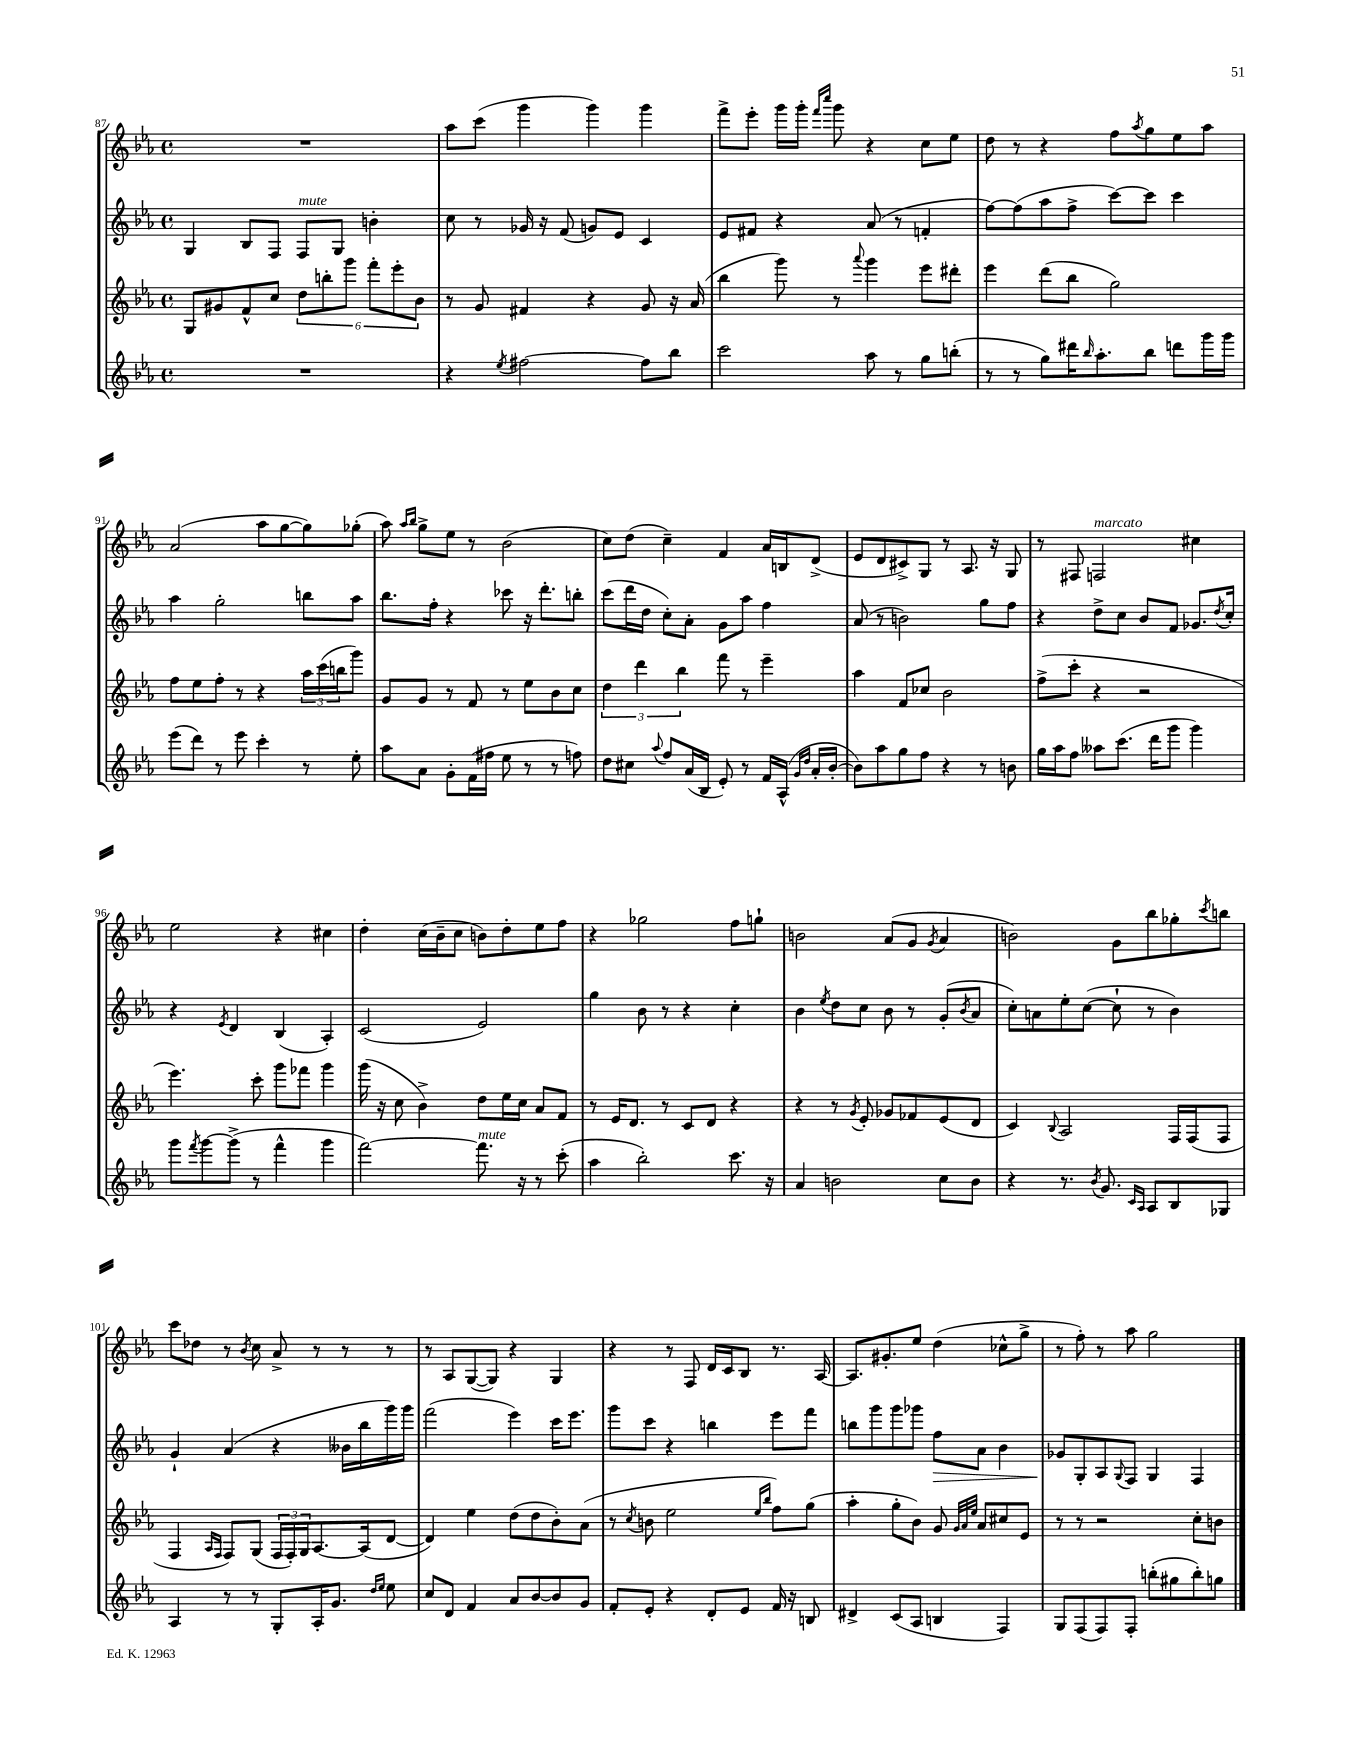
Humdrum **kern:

**kern	**kern	**kern	**dynam	**kern
*part4	*part3	*part2	*part2	*part1
*staff4	*staff3	*staff2	*staff2	*staff1
*clefG2	*clefG2	*clefG2	*	*clefG2
*k[b-e-a-]	*k[b-e-a-]	*k[b-e-a-]	*	*k[b-e-a-]
*M4/4	*M4/4	*M4/4	*	*M4/4
*met(c)	*met(c)	*met(c)	*	*met(c)
=87	=87	=87	=87	=87
1r	8G/L	4G/	.	1r
.	8g#X/	.	.	.
.	8f^^/	8B-/L	.	.
.	8cc/J	8F/J	.	.
!	!	!LO:TX:a:i:t=mute	!	!
.	12dd\L	8F/L	.	.
.	12bbn'\	.	.	.
.	.	8G/J	.	.
.	12ggg\J	.	.	.
.	12fff'\L	4bn'\	.	.
.	12eee-'\	.	.	.
.	12b-\J	.	.	.
=88	=88	=88	=88	=88
4r	8r	8cc\	.	8aa-\L
.	8g/	8r	.	(8ccc\J
8qee-/	.	.	.	.
[2ff#X\	4f#X/	16g-X/	.	4ggg\
.	.	16r	.	.
.	.	(8f/	.	.
.	4r	8gn/L)	.	4ggg\)
.	.	8e-/J	.	.
8ff#\L]	8g/	4c/	.	4ggg\
8bb-\J	16r	.	.	.
.	(16a-/	.	.	.
=89	=89	=89	=89	=89
2ccc\	4bb-\	8e-/L	.	8fff^\L
.	.	8f#X/J	.	8eee-'\J
.	8ggg\)	4r	.	16ggg\LL
.	.	.	.	16ggg'\JJ
.	.	.	.	16qqfff/LL
.	.	.	.	16qqcccc/JJ
.	8r	.	.	8ggg\
.	8qqaaa-/	.	.	.
8aa-\	4ggg\	(8a-/	.	4r
8r	.	8r	.	.
8gg\L	8eee-\L	4fn'/	.	8cc\L
(8bbn'\J	8ddd#X'\J	.	.	8ee-\J
=90	=90	=90	=90	=90
8r	4eee-\	[8ff\L)	.	8dd\
8r	.	(8ff\]	.	8r
8gg\L)	(8ddd\L	8aa-\	.	4r
16ddd#X\K	8bb-\J	8ff^\J	.	.
16qqbb-/	.	.	.	.
8.aa-'\	.	.	.	.
.	2gg\)	[8ccc\L)	.	8ff\L
.	.	.	.	8qaa-/
8bb-\J	.	8ccc\J]	.	8gg\
8dddn\L	.	4ccc\	.	8ee-\
16ggg\L	.	.	.	8aa-\J
16ggg\JJ	.	.	.	.
!!LO:LB:g=z
=91	=91	=91	=91	=91
(8eee-\L	8ff\L	4aa-\	.	(2a-/
8ddd\J)	8ee-\	.	.	.
8r	8ff'\J	2gg'\	.	.
8eee-\	8r	.	.	.
4ccc'\	4r	.	.	8aa-\L
.	.	.	.	[8gg\
8r	24aa-\LL	8bbn\L	.	8gg\])
.	(24ccc\	.	.	.
.	24bbn\J	.	.	.
8ee-'\	8ggg\J)	8aa-\J	.	(8gg-X'\J
=92	=92	=92	=92	=92
8aa-\L	8g/L	8.bb-\L	.	8aa-\)
.	.	.	.	16qqaa-/LL
.	.	.	.	16qqbb-/JJ
8a-\J	8g/J	.	.	8gg^\L
.	.	16ff'\Jk	.	.
8g'\L	8r	4r	.	8ee-\J
(16f\L	8f/	.	.	8r
16ff#X\JJ	.	.	.	.
8ee-\	8r	8ccc-X\	.	(2b-\
8r	8ee-\L	16r	.	.
.	.	8.ddd'\L	.	.
8r	8b-\	.	.	.
8ffn\)	8cc\J	8bbn'\J	.	.
=93	=93	=93	=93	=93
8dd\L	6dd\	(8ccc\L	.	8cc\L)
8cc#X\J	.	16ddd\L	.	(8dd\J
.	6ddd\	.	.	.
.	.	16dd\JJ	.	.
8qqaa-/	.	.	.	.
8ff/L	.	8cc'\L)	.	4cc~\)
.	6bb-\	.	.	.
(16a-/L	.	8a-'\J	.	.
16B-/JJ	.	.	.	.
8e-'/)	8fff\	8g\L	.	4f/
8r	8r	8aa-\J	.	.
16f/LL	4eee-~\	4ff\	.	16a-/LL
(16A-^^/JJ	.	.	.	16Bn/J
16qqg/LL	.	.	.	.
16qqdd/JJ	.	.	.	.
16a-'/LL	.	.	.	(8d^/J
[16b-'/JJ	.	.	.	.
=94	=94	=94	=94	=94
8b-\L])	4aa-\	(8a-/	.	8e-/L
8aa-\	.	8r	.	8d/
8gg\	8f/L	2bn\)	.	8c#X^/)
8ff\J	8cc-X/J	.	.	8G/J
4r	2b-\	.	.	8r
.	.	.	.	8.A-/
8r	.	8gg\L	.	.
.	.	.	.	16r
8bn\	.	8ff\J	.	8G/
=95	=95	=95	=95	=95
16gg\LL	(8ff^\L	4r	.	8r
16aa-\J	.	.	.	.
8ff\J	8ccc'\J	.	.	8F#X/
!	!	!	!	!LO:TX:a:i:t=marcato
8aa--X\L	4r	8dd^\L	.	2Fn/
(8.ccc\J	.	8cc\J	.	.
.	2r	8b-/L	.	.
16ddd\KL	.	.	.	.
8ggg\J	.	8f/J	.	.
4ggg\)	.	8.g-X/L	.	4cc#X\
.	.	8qdd/	.	.
.	.	16cc'/Jk	.	.
!!LO:LB:g=z
=96	=96	=96	=96	=96
8ggg\L	4.eee-\)	4r	.	2ee-\
8qfff/	.	.	.	.
[8ggg\	.	.	.	.
.	.	8qe-/	.	.
(8ggg^\J]	.	4d/	.	.
8r	8ccc'\	.	.	.
4fff^^\	8ggg\L	(4B-/	.	4r
.	8fff-X\J	.	.	.
4ggg\	4ggg\	4A-'/)	.	4cc#X\
=97	=97	=97	=97	=97
[2fff\)	(16ggg\	(2c/	.	4dd'\
.	16r	.	.	.
.	8cc\	.	.	.
.	4b-^\)	.	.	(16cc\LL
.	.	.	.	16b-~\J
.	.	.	.	8cc\J
!LO:TX:a:i:t=mute	!	!	!	!
8.fff\]	8dd\L	2e-/)	.	8bn\L)
.	16ee-\L	.	.	8dd'\
16r	16cc\JJ	.	.	.
8r	8a-/L	.	.	8ee-\
(8ccc'\	8f/J	.	.	8ff\J
=98	=98	=98	=98	=98
4aa-\	8r	4gg\	.	4r
.	16e-/KL	.	.	.
.	8.d/J	.	.	.
2bb-'\)	.	8b-\	.	2gg-X\
.	8r	8r	.	.
.	8c/L	4r	.	.
.	8d/J	.	.	.
8.ccc\	4r	4cc'\	.	8ff\L
.	.	.	.	8ggn`\J
16r	.	.	.	.
=99	=99	=99	=99	=99
4a-/	4r	4b-\	.	2bn\
.	.	8qee-/	.	.
2bn\	8r	8dd\L	.	.
.	8qg/	.	.	.
.	8e-'/	8cc\J	.	.
.	8g-X/L	8b-\	.	(8a-/L
.	8f-X/	8r	.	8g/J
.	.	.	.	8qg/
8cc\L	(8e-/	(8g'/L	.	4a-/
.	.	8qb-/	.	.
8b\J	8d/J	8a-/J	.	.
=100	=100	=100	=100	=100
4r	4c/)	8cc'\L)	.	2bn\)
.	.	8an\	.	.
.	8qqB-/	.	.	.
8.r	2A-/	8ee-'\	.	.
.	.	([8cc\J	.	.
8qb-/	.	.	.	.
8.g/	.	.	.	.
.	.	8cc`\]	.	8g\L
16qqc/LL	.	.	.	.
16qqA-/JJ	.	.	.	.
8A-/L	.	8r	.	8bb-\
8B-/	16F/LL	4b-\)	.	8gg-X'\
.	(16F/J	.	.	.
.	.	.	.	8qccc/
8G-X/J	8F/J	.	.	8bbn\J
!!LO:LB:g=z
=101	=101	=101	=101	=101
4A-/	4F/	4g`/	.	8ccc\L
.	.	.	.	8dd-X\J
.	16qqA-/LL	.	.	.
.	16qqF/JJ	.	.	.
8r	8F/L)	(4a-/	.	8r
.	.	.	.	8qb-/
8r	(8G/J	.	.	8cc\
8G'/L	24F/LL	4r	.	8a-^/
.	24F'/)	.	.	.
.	24G/J	.	.	.
16A-'/K	[8.A-/	.	.	8r
8.g/J	.	.	.	.
.	.	16b--X\LL	.	8r
.	(16A-/k]	16bb-\	.	.
16qqdd/LL	.	.	.	.
16qqee-/JJ	.	.	.	.
8ee-\	[8d/J	16ggg\)	.	8r
.	.	16ggg\JJ	.	.
=102	=102	=102	=102	=102
8cc/L	4d/])	(2fff\	.	8r
8d/J	.	.	.	8A-/L
4f/	4ee-\	.	.	([8G/
.	.	.	.	8G/J])
8a-/L	(8dd\L	4eee-\)	.	4r
[8b-/	8dd\	.	.	.
8b-/]	8b-'\)	16ccc\KL	.	4G/
.	.	8.eee-\J	.	.
8g/J	(8a-\J	.	.	.
=103	=103	=103	=103	=103
8f'/L	8r	8ggg\L	.	4r
.	8qcc/	.	.	.
8e-'/J	8bn\	8ccc\J	.	.
4r	2ee-\	4r	.	8r
.	.	.	.	8F/
8d'/L	.	4bbn\	.	16d/LL
.	.	.	.	16c/J
8e-/J	.	.	.	8B-/J
.	16qqee-/LL	.	.	.
.	16qqbb-/JJ	.	.	.
16f/	8ff\L)	8eee-\L	.	8.r
16r	.	.	.	.
8Bn/	(8gg\J	8fff\J	.	.
.	.	.	.	[16A-/
=104	=104	=104	=104	=104
4d#X^/	4aa-'\	8bbn\L	.	8.A-/L]
.	.	8ggg\	.	.
.	.	.	.	8.g#X'/
(8c/L	8gg'\L	8ggg\	.	.
8A-/J	8b-\J)	8ggg-X\J	.	8ee-/J
!	!	!	!LO:HP:b	!
4Bn/	8g/	8ff\L	>	(4dd\
.	32qqg/LLL	.	.	.
.	32qqa-/	.	.	.
.	32qqee-/JJJ	.	.	.
.	8a-/L	8a-\J	.	.
4F/)	8cc#X/	4b-\	.	8cc-X^^\L
.	8e-/J	.	.	8gg^\J
=105	=105	=105	=105	=105
8G/L	8r	8g-X/L	.	8r
(8F/	8r	8G'/	]	8ff'\)
8F/)	2r	8A-/	.	8r
.	.	8qqG/	.	.
8F'/J	.	8F/J	.	8aa-\
(8bbn'\L	.	4G/	.	2gg\
8gg#X\	.	.	.	.
8bb'\)	8cc'\L	4F/	.	.
8ggn\J	8bn\J	.	.	.
==	==	==	==	==
*-	*-	*-	*-	*-
